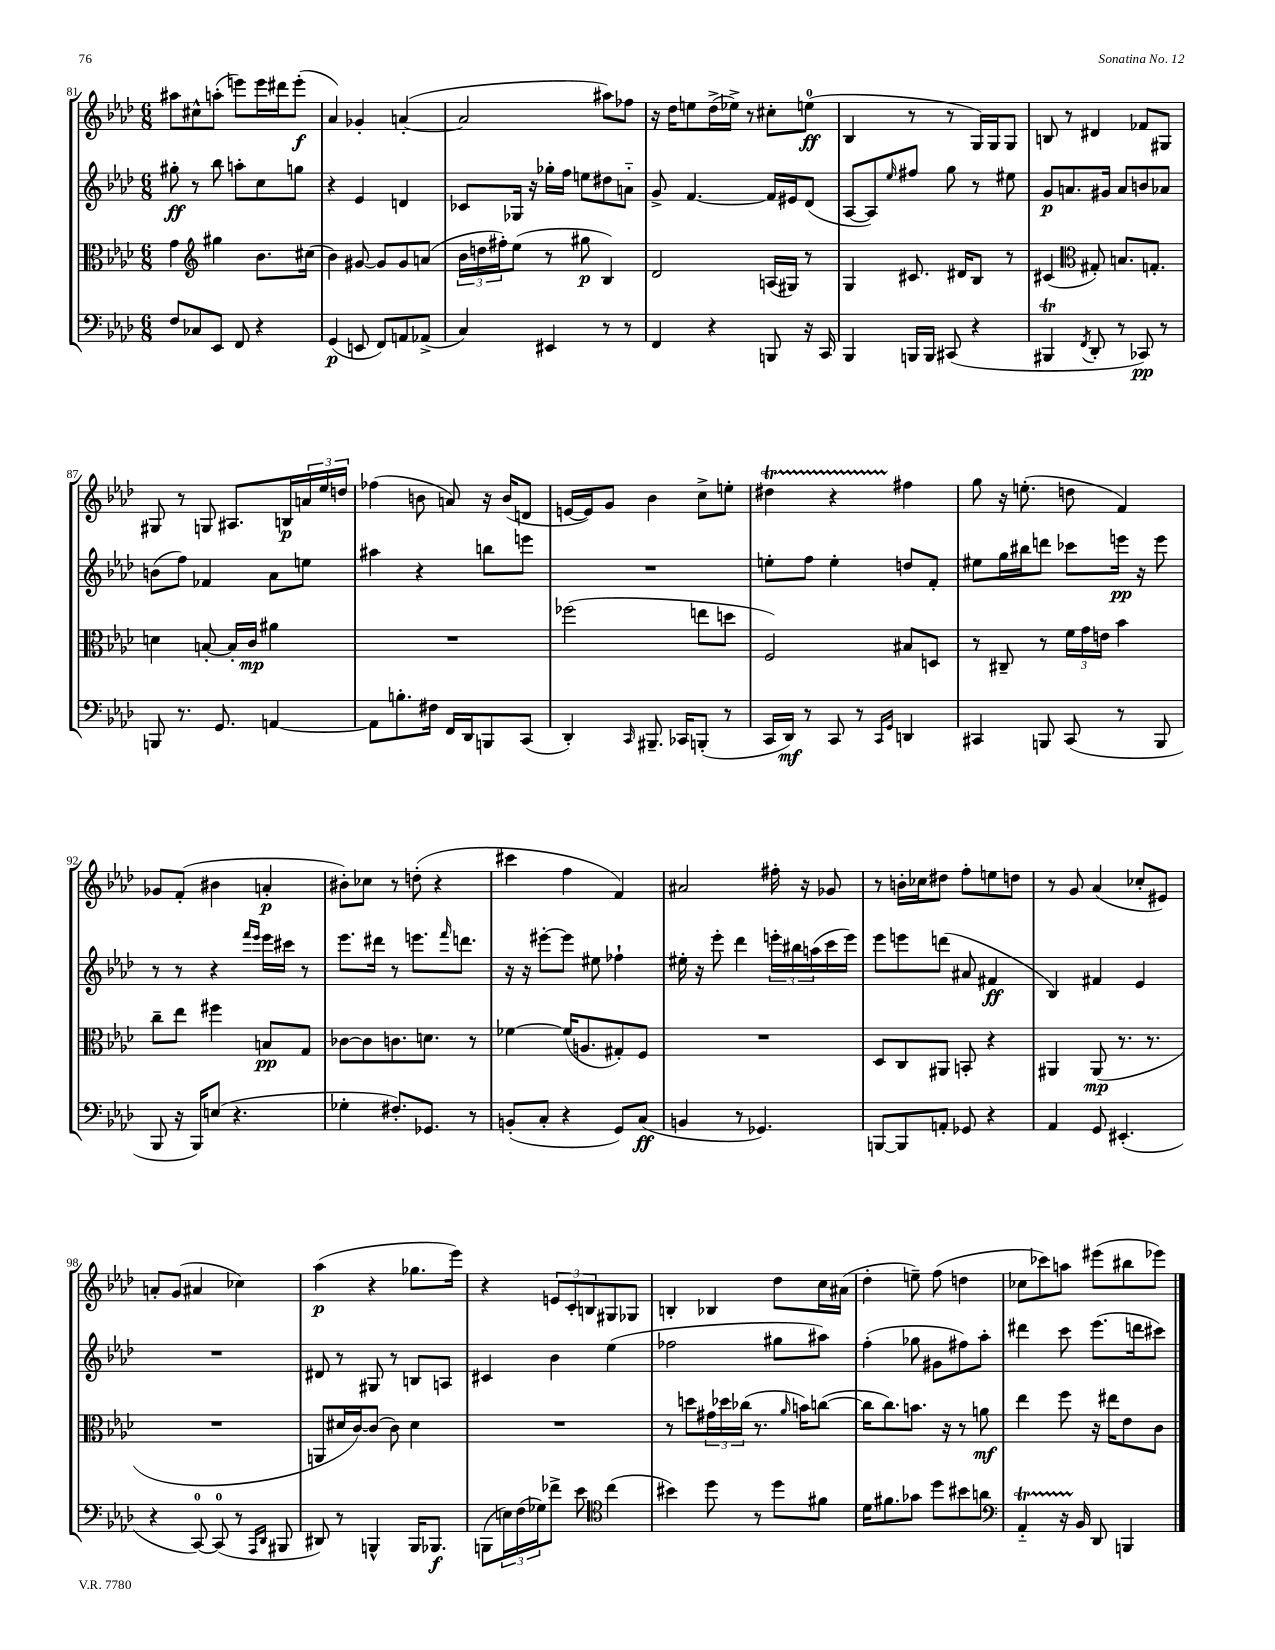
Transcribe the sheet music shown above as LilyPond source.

<<
\new StaffGroup <<
\new Staff = "s0" {
    \clef treble \key aes \major \numericTimeSignature \time 6/8
    ais''8 cis''8-^ a''8-.( e'''8) e'''16 dis'''16 e'''8-.\f( |
    aes'4) ges'4-. a'4~-.( |
    a'2 ais''8) fes''8 |
    r16 des''16 e''8 des''16->( ees''16->) r8 cis''8-. e''8-0\ff( |
    bes4 r8 r8 g16) g16 g8 |
    b8 r8 dis'4 fes'8 gis8 |
    gis8 r8 g8 ais8. b16\p \tuplet 3/2 { a'16 ees''16 d''16 } |
    fes''4( b'8 a'8) r16 b'16( d'8 |
    e'16~ e'16) g'8 bes'4 c''8-> e''8-. |
    dis''4\startTrillSpan r4 fis''4\stopTrillSpan |
    g''8 r16 e''8.-.( d''8 f'4) |
    ges'8 f'8-.( bis'4 a'4-.\p |
    bis'8-.) ces''8 r8 d''8-.( r4 |
    cis'''4 f''4 f'4) |
    ais'2 fis''16-. r16 ges'8 |
    r8 b'16-. ces''16 dis''8 f''8-. e''8 d''8 |
    r8 g'8 aes'4( ces''8-. eis'8) |
    a'8-. g'8( ais'4 ces''4) |
    aes''4\p( r4 ges''8. ees'''16) |
    r4 \tuplet 3/2 { e'8 c'8-. b8 } gis8 ges8 |
    b4-. bes4 des''8 c''16 ais'16( |
    des''4-. e''8--) f''8( d''4 |
    ces''8 ces'''8) a''8 eis'''8( bis''8 ees'''8) \bar "|." |
}
\new Staff = "s1" {
    \clef treble \key aes \major \numericTimeSignature \time 6/8
    gis''8-.\ff r8 bes''8 a''8-. c''8 g''8 |
    r4 ees'4 d'4 |
    ces'8 ges16 r16 ges''16-. f''16 e''8 dis''8 a'8-_ |
    g'8-> f'4.~ f'16 eis'16 des'8( |
    aes8~ aes8) \grace { ees''16 } fis''8 g''8 r8 eis''8 |
    g'8\p a'8. gis'16 a'8 b'8 aes'8 |
    b'8( f''8) fes'4 aes'8 e''8 |
    ais''4 r4 b''8 e'''8 |
    R2. |
    e''8-. f''8 e''4-. d''8 f'8-. |
    eis''8 g''16 bis''16 d'''8 ces'''8 e'''16\pp r16 e'''8 |
    r8 r8 r4 \grace { f'''16 ees'''16 } ees'''16 cis'''16 r8 |
    ees'''8. dis'''16 r8 e'''8. \grace { f'''16 } d'''8. |
    r16 r16 eis'''8~-. eis'''8 eis''8 fes''4-! |
    eis''16-. r16 ees'''8-. des'''4 \tuplet 3/2 { e'''16-. bis''16 a''16( } c'''16 e'''16) |
    ees'''8 e'''8 d'''8( ais'8 fis'4\ff |
    bes4) fis'4 ees'4 |
    R2. |
    dis'8 r8 gis8 r8 b8 a8 |
    cis'4 bes'4 ees''4( |
    fes''2 gis''8 ais''8) |
    f''4-.( ges''8 gis'8 fis''8) aes''8-. |
    dis'''4 c'''8 ees'''8.( d'''16 cis'''8) \bar "|." |
}
\new Staff = "s2" {
    \clef alto \key aes \major \numericTimeSignature \time 6/8
    g'4 \clef treble gis''4 bes'8. cis''16( |
    bes'4) gis'8~ gis'8 gis'8 a'8( |
    \tuplet 3/2 { bes'16 d''16 fis''16-.) } ees''8( r8 gis''8\p bes4) |
    des'2 a16( gis16) r8 |
    g4 cis'8. dis'16 bes8 r8 |
    cis'4( \clef alto gis8-.) b8. g8.-. |
    d'4 b8~-. b16-. c'16\mp ais'4 |
    R2. |
    fes''2( e''8 d''8 |
    f2) bis8 d8 |
    r8 cis8-- r8 \tuplet 3/2 { f'16 g'16 e'16 } bes'4 |
    c''8-- ees''8 fis''4 b8\pp g8 |
    ces'8~ ces'8 c'8. d'8. r8 |
    fes'4~ fes'16( a8. gis8-.) f8 |
    R2. |
    des8 c8 ais,8 b,8-. r4 |
    ais,4 ais,8\mp( r8. r8. |
    R2. |
    a,8 dis'16 c'16~) c'8( c'8) dis'4 |
    R2. |
    r8 d''8 \tuplet 3/2 { gis'16 des''16 ces''16( } r8. \grace { aes'16 } b'16) c''8~( |
    c''16 c''8.) b'8. r16 r8 a'8\mf |
    ees''4 f''8 r16 eis''16 ees'8 c'8 \bar "|." |
}
\new Staff = "s3" {
    \clef bass \key aes \major \numericTimeSignature \time 6/8
    f8 ces8 ees,8 f,8 r4 |
    g,4\p( e,8 f,8) a,8 aes,8->( |
    c4) eis,4 r8 r8 |
    f,4 r4 b,,8 r16 c,16 |
    bes,,4 b,,16 b,,16 cis,8( r4 |
    bis,,4\trill \acciaccatura { f,8 } des,8-. r8 ces,8\pp) r8 |
    b,,8 r8. g,8. a,4~ |
    a,8 b8.-. fis16 f,16 des,16 b,,8 c,8( |
    des,4-.) \grace { c,16 } bis,,8.-- ces,16 b,,8-.( r8 |
    c,16 des,16\mf) r8 c,8 r8 \grace { c,16 g,16 } d,4 |
    cis,4 b,,8 cis,8( r8 b,,8 |
    bes,,8 r16 bes,,16) e8( r4. |
    ges4-. fis8.-.) ges,8. r8 |
    b,8-.( c8-. r4 g,8) c8\ff( |
    b,4 r8 ges,4.) |
    b,,8~ b,,8 a,8-. ges,8 r4 |
    aes,4 g,8 eis,4.-.( |
    r4 c,8-0~) c,8-0( r8 \grace { aes,,16 des,16 } bis,,8 |
    dis,8) r8 b,,4-^ b,,16 bes,,8.\f |
    b,,8( \tuplet 3/2 { e16) f16( ges16) } fes'8-> ees'8 \clef tenor c''4( |
    bis'4) des''8 r8 des''8 fis'8 |
    des'16 fis'8. ges'8 des''8 bis'8 a'8 |
    \clef bass aes,4-_\startTrillSpan r16 bes,16\stopTrillSpan des,8 b,,4 \bar "|." |
}
>>
>>
\layout { \context { \Score currentBarNumber = #81 } }
